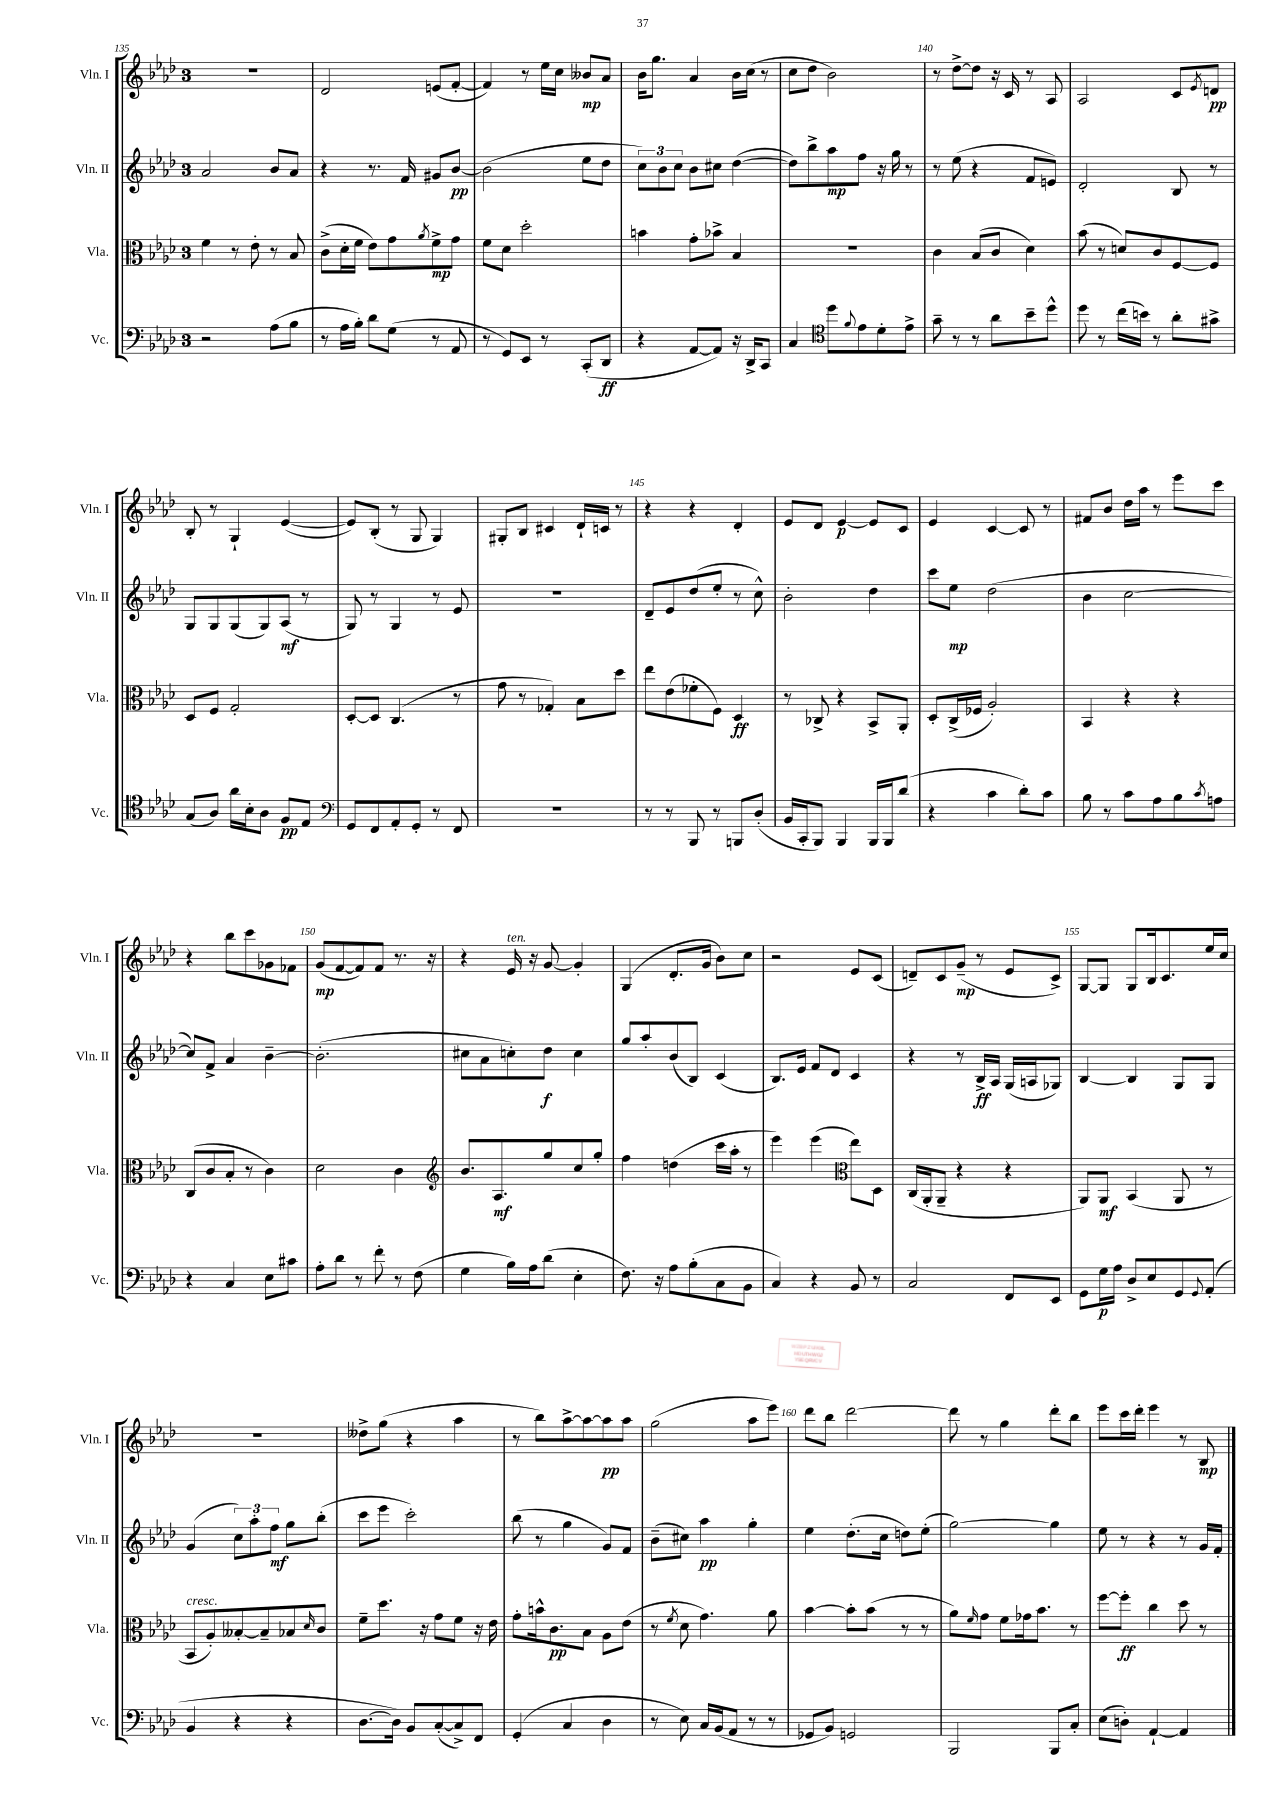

**kern	**kern	**kern	**kern
*staff4	*staff3	*staff2	*staff1
*clefF4	*clefC3	*clefG2	*clefG2
*k[b-e-a-d-]	*k[b-e-a-d-]	*k[b-e-a-d-]	*k[b-e-a-d-]
*M3/4	*M3/4	*M3/4	*M3/4
2r	4f	2a-	2.r
.	8r	.	.
.	8e-'	.	.
(8A-	8r	8b-	.
8B-	8B-	8a-	.
=	=	=	=
8r	(8c^	4r	2d-
16A-	16d-'	.	.
16B-')	16f	.	.
8d-	8e-)	8.r	.
(8G	8g	.	.
.	.	16f	.
.	8qa-	.	.
8r	8f^	8g#	(8e
8AA-	8g	[8b-	[8f'
=	=	=	=
8r	8f	(2b-]	4f])
8GG)	8d-	.	.
8EE-	2dd-'	.	8r
8r	.	.	16ee-
.	.	.	16cc
(8CC'	.	8ee-	8b--
8DD-	.	8dd-	8a-
=	=	=	=
4r	4b	12cc)	16b-
.	.	.	8.gg
.	.	12b-	.
.	.	12cc	.
[8AA-	8g'	8b-	4a-
8AA-])	8b-^	8cc#	.
16r	4B-	([4dd-	16b-
16DD-^	.	.	(16cc
8CC	.	.	8r
=	=	=	=
4C	2.r	8dd-])	8cc
.	.	8bb-^	8dd-
*clefC4	*	*	*
8dd-	.	8aa-	2b-)
8qqf	.	.	.
8e-	.	8ff	.
8d-'	.	16r	.
.	.	16gg	.
8e-^	.	8r	.
=	=	=	=
8g~	4c	8r	8r
8r	.	(8ee-	[8dd-^
8r	(8B-	4r	8dd-]
8a-	8c	.	16r
.	.	.	16c
8b-~	4d-)	8f	8r
8dd-^^	.	8e)	8A-
=	=	=	=
8dd-	(8b-	2d-'	2A-
8r	8r	.	.
(16cc	8d)	.	.
16b)	.	.	.
8r	8c	.	.
8a-'	[8F	8B-	8c
.	.	.	8qe-
8g#^	8F]	8r	8d
=	=	=	=
(8G	8D-	8G	8B-'
8A-)	8F	8G	8r
16a-	2G'	(8G	4G`
16B-'	.	.	.
8A-	.	8G)	.
8F	.	(8A-	([4e-
8E-	.	8r	.
=	=	=	=
*clefF4	*	*	*
8GG	[8D-'	8G)	8e-])
8FF	8D-]	8r	(8B-'
8AA-'	(4.C	4G	8r
8GG'	.	.	8G
8r	.	8r	4G)
8FF	8r	8e-	.
=	=	=	=
2.r	8g	2.r	8G#'
.	8r	.	8B-
.	4G-')	.	4c#
.	8B-	.	16d-`
.	.	.	16c
.	8dd-	.	8r
=	=	=	=
8r	8ee-	8d-~	4r
8r	(8e-	8e-	.
8BBB-	8f-'	(8dd-	4r
8r	8F)	8ee-'	.
8BBB	4D-	8r	4d-'
(8D-'	.	8cc^^)	.
=	=	=	=
16BB-	8r	2b-'	8e-
16CC'	.	.	.
8BBB-)	8C-^	.	8d-
4BBB-	4r	.	[4e-
16BBB-	8BB-^	4dd-	8e-]
16BBB-	.	.	.
(8d-	8AA-'	.	8c
=	=	=	=
4r	8D-'	8ccc	4e-
.	(16C^	8ee-	.
.	16F-	.	.
4c	2A-')	(2dd-	[4c
8d-')	.	.	8c]
8c	.	.	8r
=	=	=	=
8B-	4BB-	4b-	8f#
8r	.	.	8b-
8c	4r	[2cc	16dd-
.	.	.	16aa-
8A-	.	.	8r
8B-	4r	.	8eee-
8qc	.	.	.
8A	.	.	8ccc
=	=	=	=
4r	(8C	8cc])	4r
.	8c	8f^	.
4C	8B-'	4a-	8bb-
.	8r	.	8ccc
8E-	4c)	[4b-~	8g-
8c#	.	.	8f-
=	=	=	=
8A-'	2d-	(2.b-']	(8g
8d-	.	.	[8f
8r	.	.	8f])
8f'	.	.	8f
8r	4c	.	8.r
(8F	.	.	.
.	.	.	16r
=	=	=	=
*	*clefG2	*	*
4G	8.b-	8cc#	4r
.	.	8a-	.
.	8.A-	.	.
16B-)	.	8cc')	16e-
16A-	.	.	16r
(8d-	8gg	8dd-	[8g
4E-'	8cc	4cc	4g']
.	8gg'	.	.
=	=	=	=
8.F)	4ff	8gg	(4G
.	.	8aa-'	.
16r	.	.	.
8A-	(4dd	(8b-	8.d-'
(8B-'	.	8B-)	.
.	.	.	16g
8C	16ccc	(4c	8b-)
.	16aa-'	.	.
8BB-	8r	.	8cc
=	=	=	=
4C)	4eee-)	8.B-)	2r
.	.	16e-	.
4r	(4eee-	8f	.
.	.	8d-	.
*	*clefC3	*	*
8BB-	8ee-)	4c	8e-
8r	8D-	.	(8c
=	=	=	=
2C	(16C	4r	8d~)
.	16AA-'	.	.
.	8AA-~	.	8c
.	4r	8r	(8g~
.	.	16B-^	8r
.	.	16A-	.
8FF	4r	(16G	8e-
.	.	16A	.
8EE-	.	8G-)	8c^)
=	=	=	=
8GG	8AA-)	[4B-	[8G
16G	8AA-	.	8G]
16A-	.	.	.
8D-^	(4BB-	4B-]	8G
8E-	.	.	16B-
.	.	.	8.c
8GG	8AA-	8G	.
8qqGG	.	.	.
(8AA-'	8r	8G	16ee-
.	.	.	16cc
=	=	=	=
4BB-	8BB-	(4g	2.r
.	8A-')	.	.
4r	[8B--'	12cc)	.
.	.	12aa-'	.
.	8B--~]	.	.
.	.	12ff	.
4r	8B-	8gg	.
.	16qqd-	.	.
.	8c	(8bb-'	.
=	=	=	=
[8.D-	8f~	8ccc	8dd--^
.	8.dd-	8eee-	(8gg
16D-])	.	.	.
8BB-	.	2ccc')	4r
.	16r	.	.
([8C'	8g	.	.
8C^])	8f	.	4aa-
8FF	16r	.	.
.	16e-	.	.
=	=	=	=
(4GG'	8g'	(8bb-	8r
.	16b^^	8r	8bb-)
.	8.c	.	.
4C	.	4gg	[8aa-^
.	8B-	.	8aa-_
4D-	8A-	8g)	8aa-]
.	(8e-	8f	8aa-
=	=	=	=
8r	8r	(8b-~	(2gg
.	8qf	.	.
8E-)	8d-	8cc#)	.
16C	4.g)	4aa-	.
(16BB-	.	.	.
8AA-	.	.	.
8r	.	4gg'	8aa-
8r	8a-	.	8eee-)
=	=	=	=
8GG-	[4b-	4ee-	8ddd-
8BB-)	.	.	8bb-
2GG	8b-']	(8.dd-'	[2ddd-
.	(8b-	.	.
.	.	16cc	.
.	8r	8dd)	.
.	8r	(8ee-'	.
=	=	=	=
2BBB-	8a-)	[2gg)	8ddd-]
.	16qqf	.	.
.	8g	.	8r
.	8f	.	4gg
.	16g-	.	.
.	8.b-	.	.
8BBB-	.	4gg]	8ddd-'
8C'	8r	.	8bb-
=	=	=	=
(8E-	[8ff	8ee-	8eee-
8D')	8ff']	8r	16ccc
.	.	.	16ddd-'
[4AA-`	4cc	4r	4eee-
4AA-]	8dd-	8r	8r
.	8r	16g	8B-
.	.	16f'	.
==	==	==	==
*-	*-	*-	*-
